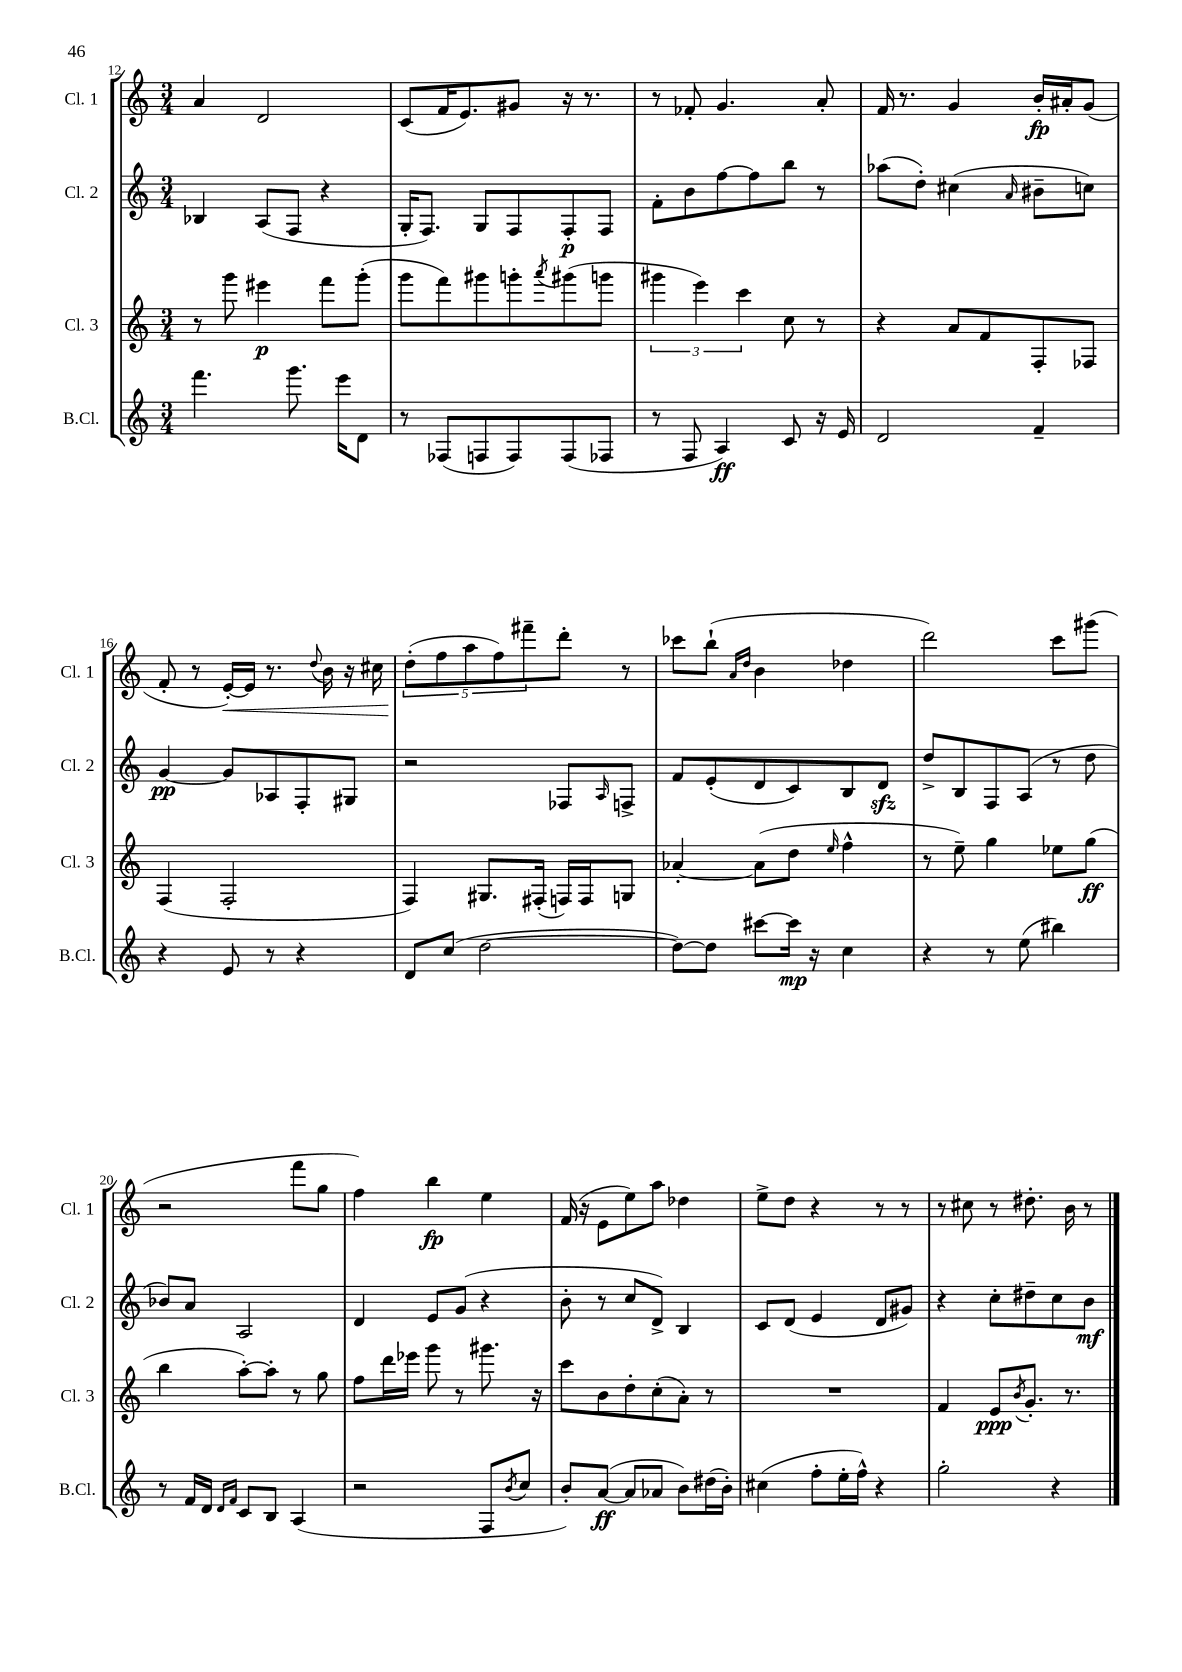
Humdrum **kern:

**kern	**kern	**kern	**kern
*staff4	*staff3	*staff2	*staff1
*clefG2	*clefG2	*clefG2	*clefG2
*k[]	*k[]	*k[]	*k[]
*M3/4	*M3/4	*M3/4	*M3/4
4.fff	8r	4B-	4a
.	8ggg	.	.
.	4eee#	(8A	2d
8.ggg	.	8F	.
.	8fff	4r	.
16eee	.	.	.
8d	(8ggg'	.	.
=	=	=	=
8r	8ggg	16G'	(8c
.	.	8.F)	.
(8F-	8fff)	.	16f
.	.	.	8.e)
8F	8ggg#	8G	.
8F)	8ggg'	8F	8g#
.	8qaaa	.	.
(8F	(8ggg#	8F'	16r
.	.	.	8.r
8F-	8ggg	8F	.
=	=	=	=
8r	6ggg#	8f'	8r
8F	.	8b	8f-'
.	6eee)	.	.
4A)	.	[8ff	4.g
.	6ccc	.	.
.	.	8ff]	.
8c	8cc	8bb	.
16r	8r	8r	8a'
16e	.	.	.
=	=	=	=
2d	4r	(8aa-	16f
.	.	.	8.r
.	.	8dd')	.
.	8a	(4cc#	4g
.	8f	.	.
.	.	16qqa	.
4f~	8F'	8b#~	16b'
.	.	.	16a#'
.	8F-	8cc)	(8g
=	=	=	=
4r	(4F	[4g	8f'
.	.	.	8r
8e	2F'	8g]	[16e')
.	.	.	16e]
8r	.	8A-	8.r
4r	.	8F'	.
.	.	.	8qqdd
.	.	.	16b
.	.	8G#	16r
.	.	.	16cc#
=	=	=	=
8d	4F)	2r	(10dd'
.	.	.	10ff
(8cc	.	.	.
.	.	.	10aa
[2dd	8.G#	.	.
.	.	.	10ff)
.	.	.	10fff#~
.	(16F#'	.	.
.	16F)	8F-	8ddd'
.	16F	.	.
.	.	16qqA	.
.	8G	8F^	8r
=	=	=	=
8dd_)	[4a-'	8f	8ccc-
8dd]	.	(8e'	(8bb`
.	.	.	16qqa
.	.	.	16qqdd
[8ccc#	(8a-]	8d	4b
16ccc#]	8dd	8c)	.
16r	.	.	.
.	16qqee	.	.
4cc	4ff^^	8B	4dd-
.	.	8d	.
=	=	=	=
4r	8r	8dd^	2ddd)
.	8ee~)	8B	.
8r	4gg	8F	.
(8ee	.	(8A	.
4bb#)	8ee-	8r	8ccc
.	(8gg	8dd	(8ggg#
=	=	=	=
8r	4bb	8b-)	2r
16f	.	8a	.
16d	.	.	.
16qqd	.	.	.
16qqf	.	.	.
8c	[8aa')	2A	.
8B	8aa']	.	.
(4A	8r	.	8fff
.	8gg	.	8gg
=	=	=	=
2r	8ff	4d	4ff)
.	16ddd	.	.
.	16eee-	.	.
.	8ggg	8e	4bb
.	8r	(8g	.
8F	8.ggg#	4r	4ee
8qb	.	.	.
8cc	.	.	.
.	16r	.	.
=	=	=	=
8b')	8ccc	8b'	(16f
.	.	.	16r
([8a	8b	8r	8e
8a]	8dd'	8cc	8ee)
8a-	(8cc'	8d^)	8aa
8b)	8a')	4B	4dd-
(16dd#	8r	.	.
16b')	.	.	.
=	=	=	=
(4cc#	2.r	8c	8ee^
.	.	(8d	8dd
8ff'	.	4e	4r
16ee'	.	.	.
16ff^^)	.	.	.
4r	.	8d	8r
.	.	8g#)	8r
=	=	=	=
2gg'	4f	4r	8r
.	.	.	8cc#
.	8e	8cc'	8r
.	8qb	.	.
.	8.g'	8dd#~	8.dd#'
4r	.	8cc	.
.	8.r	.	16b
.	.	8b	8r
==	==	==	==
*-	*-	*-	*-
